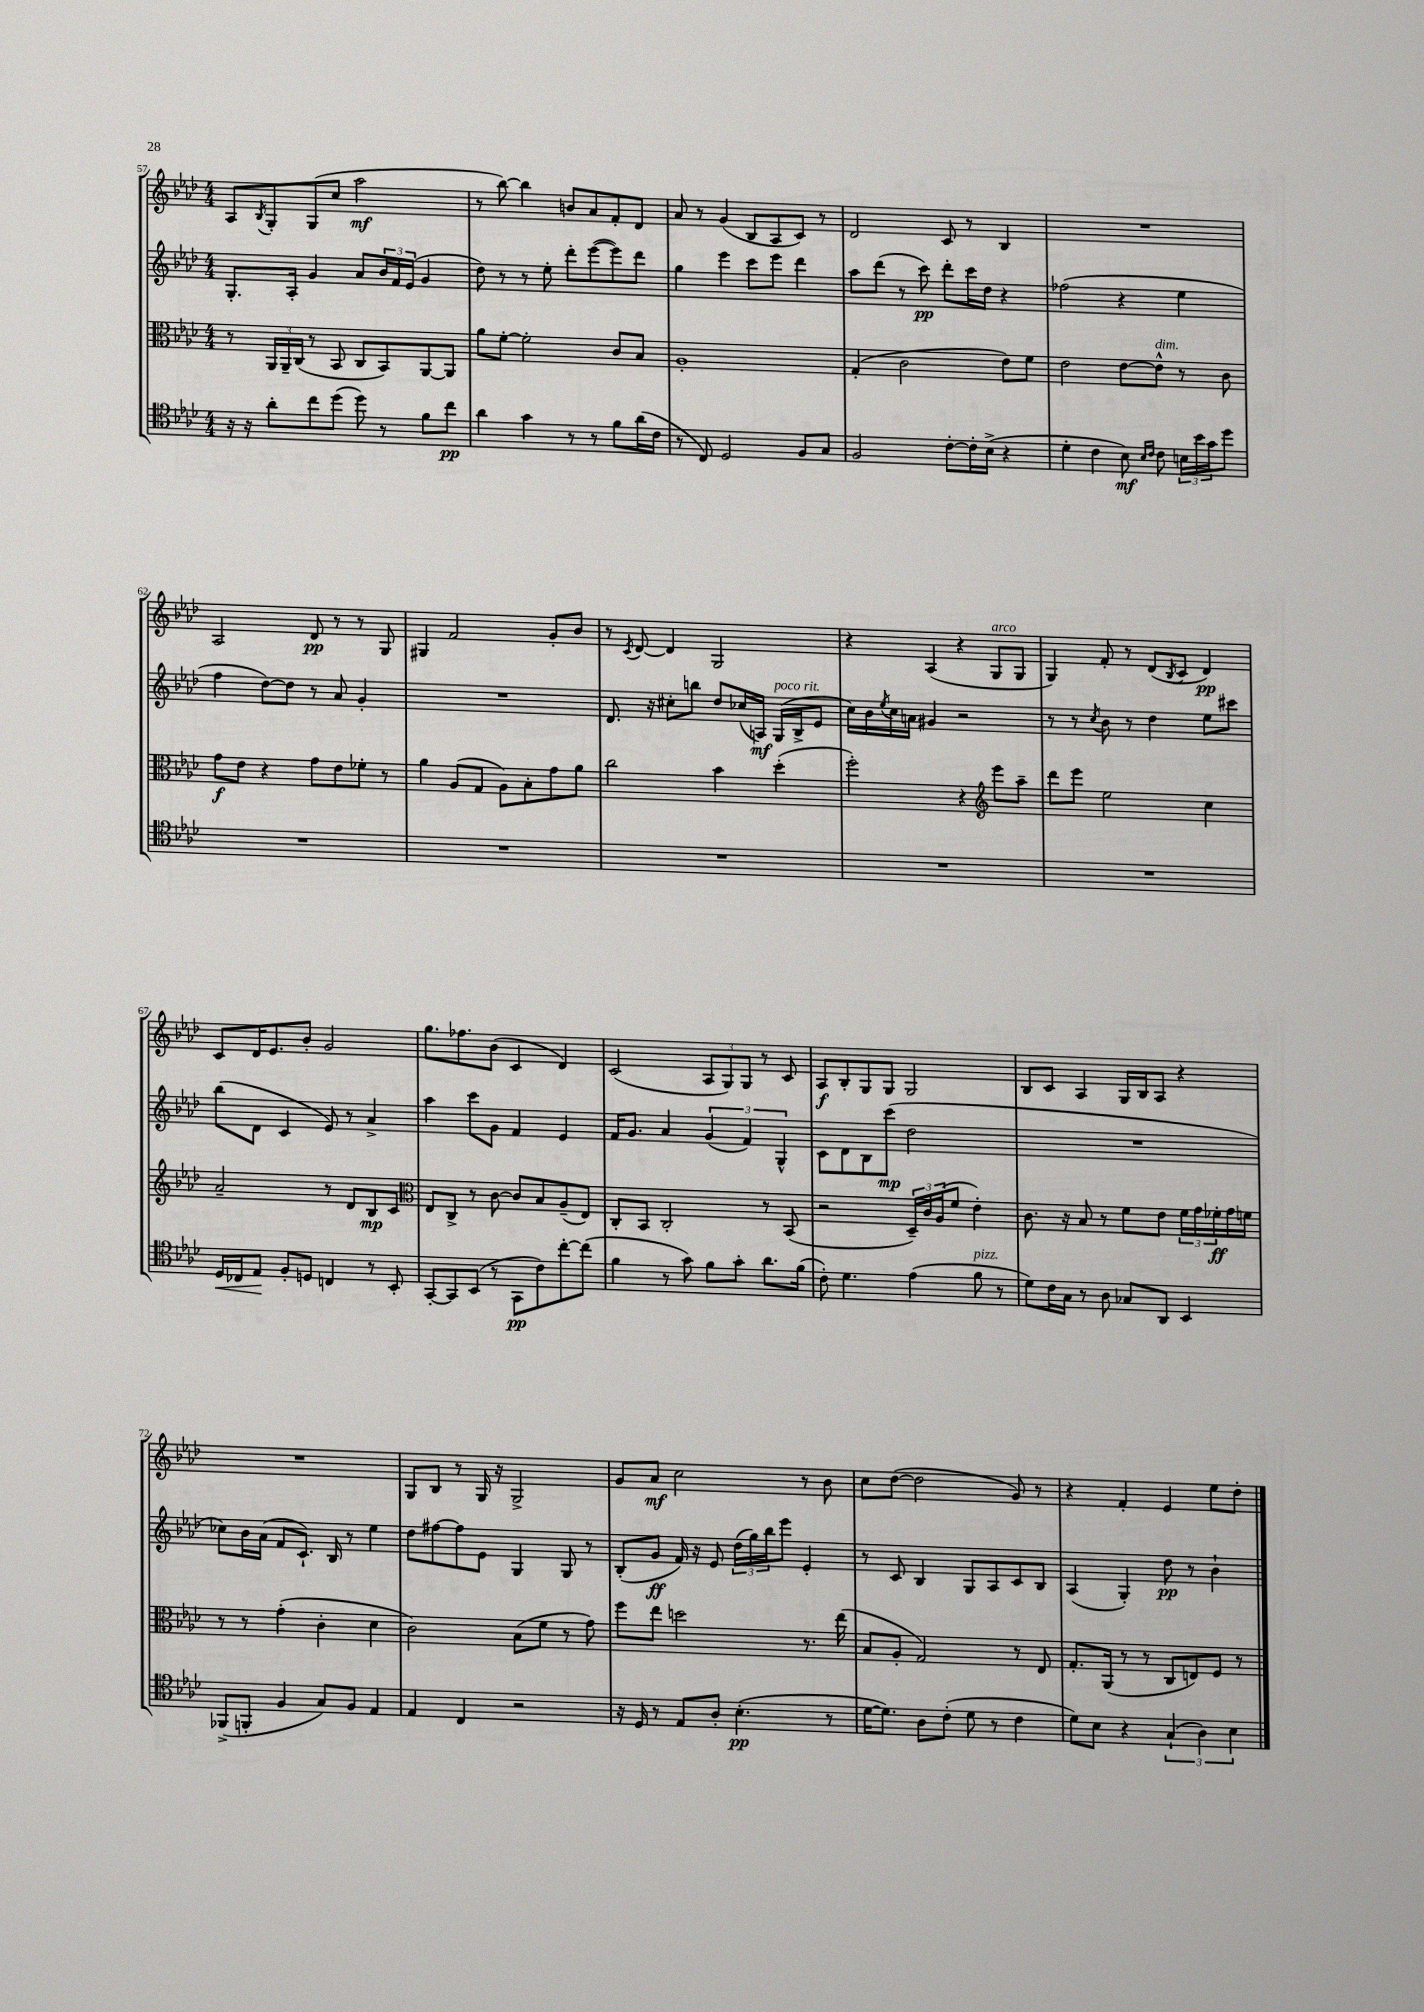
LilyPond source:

<<
\new StaffGroup <<
\new Staff = "s0" {
    \clef treble \key aes \major \numericTimeSignature \time 4/4
    aes8 \acciaccatura { bes8 } g8-. g8( c''8 aes''2\mf |
    r8 bes''8~) bes''4 b'8 aes'8 f'8-. des'8 |
    aes'8 r8 g'4( bes8 aes8 c'8) r8 |
    des'2 c'8 r8 bes4 |
    R1 |
    aes2 des'8\pp r8 r8 g8 |
    gis4 f'2 g'8-. bes'8 |
    r8 \acciaccatura { c'8 } des'8~ des'4 g2 |
    r4 aes4( r4 g8^\markup { \italic "arco" } g8 |
    g4) f'8-. r8 des'8( \acciaccatura { bes8 } c'8 des'4\pp) |
    c'8 des'16 ees'8. bes'8-. g'2 |
    g''8. fes''8. bes'8( c'4 des'4) |
    c'2( \tuplet 3/2 { aes8 g8) g8 } r8 c'8 |
    aes8\f bes8-. g8 g8 g2 |
    bes8 c'8 aes4 g16 bes16 aes8 r4 |
    R1 |
    g8 bes8 r8 g16 r16 g2-> |
    g'8 aes'8\mf c''2 r8 bes'8 |
    c''8 des''8~( des''2 g'8) r8 |
    r4 f'4-. ees'4 ees''8 des''8-. \bar "|." |
}
\new Staff = "s1" {
    \clef treble \key aes \major \numericTimeSignature \time 4/4
    g8.-. aes16-. g'4 aes'8 \tuplet 3/2 { bes'16 f'16 ees'16( } g'4 |
    des''8) r8 r8 ees''8-. des'''8-. ees'''8~( ees'''8) des'''8 |
    g''4 ees'''4 c'''8 ees'''8 des'''4 |
    aes''8 des'''8( r8 c'''8\pp) des'''8-. c'''16 des''16 r4 |
    fes''2( r4 ees''4 |
    f''4 des''8~) des''8 r8 aes'8 g'4-. |
    R1 |
    des'8. r16 cis''8-. b''8 des''8 ces''16( a16\mf) g16^\markup { \italic "poco rit." }( bes16-> ees'8 |
    c''16) bes'16 \acciaccatura { ees''8 } c''16 a'16 gis'4 r2 |
    r8 r8 \acciaccatura { c''8 } bes'8 r8 des''4 ees''8 cis'''8 |
    bes''8( des'8 c'4 ees'8) r8 aes'4-> |
    aes''4 c'''8 g'8 f'4 ees'4 |
    f'16 g'8. aes'4 \tuplet 3/2 { g'4( f'4) g4-^ } |
    c'8 des'8 bes8 c'''8\mp( des''2 |
    R1 |
    ces''8) bes'16 aes'16( f'8 c'8.-!) bes16 r8 ees''4 |
    des''8 fis''8~ fis''8 ees'8 g4 g8 r8 |
    bes8-.( g'8\ff f'16) r16 ees'8 \tuplet 3/2 { des''16( g''16) bes''16 } ees'''8 ees'4-. |
    r8 c'8 bes4 g8 aes8 c'8 bes8 |
    aes4( g4-.) des''8\pp r8 bes'4-! \bar "|." |
}
\new Staff = "s2" {
    \clef alto \key aes \major \numericTimeSignature \time 4/4
    r8 \tuplet 3/2 { aes,16 aes,16-- c16( } r8 bes,8 c8 bes,8) aes,8~ aes,8 |
    aes'8 f'8~-. f'2-. c'8 bes8 |
    aes1-. |
    g4-.( c'2 ees'8) f'8 |
    ees'2 ees'8~ ees'8-^^\markup { \italic "dim." } r8 c'8 |
    g'8\f ees'8 r4 g'8 ees'8 fes'8-. r8 |
    aes'4 aes8( g8 aes8) bes8-. g'8 aes'8 |
    c''2 bes'4 des''4-.( |
    f''2-.) r4 \clef treble ees'''8 aes''8-- |
    des'''8 ees'''8 ees''2 c''4 |
    aes'2-- r8 des'8 bes8\mp c'8 |
    \clef alto ees8 c8-> r8 c'8~ c'8 bes8 aes8--( ees8) |
    c8-. bes,8 c2-. r8 bes,8( |
    r2 \tuplet 3/2 { des16--) c'16 aes16( } f'8 ees'4-.) |
    c'8. r16 bes8 r8 f'8 ees'8 \tuplet 3/2 { f'16 g'16 fes'16-.\ff } g'16 f'16 |
    r8 r8 g'4-.( c'4-. des'4 |
    c'2) bes8( f'8 r8 g'8) |
    f''8 ees''8 d''2 r8. ees''16( |
    bes8 aes8-. g2) r8 ees8 |
    g8.-. aes,16( r8 r8 c8 e8) f8 r8 \bar "|." |
}
\new Staff = "s3" {
    \clef tenor \key aes \major \numericTimeSignature \time 4/4
    r16 r16 aes'8-. c''8 des''8( des''8) r8 f'8 c''8\pp |
    aes'4 g'4 r8 r8 f'8 aes'16( c'16 |
    r8 c8) des2 f8 g8 |
    f2 c'8~-. c'16-. bes16->( r4 |
    des'4-. c'4 bes8\mf) \grace { bes16 c'16 } c'8 \tuplet 3/2 { b16 bes'16 g'16 } des''8 |
    R1 |
    R1 |
    R1 |
    R1 |
    R1 |
    des16\< ces16 ees8\! f8-. d8 c4 r8 bes,8-. |
    g,8~-. g,8 bes,8( r8 g,8\pp c'8) c''8~-. c''8( |
    f'4 r8 g'8) f'8 g'8-. aes'8. f'16( |
    c'8-.) des'4. ees'4( f'8^\markup { \italic "pizz." } r8 |
    des'8) c'16 g16 r8 aes8 ges8 aes,8 bes,4 |
    fes,8->( f,8-. f4 g8) f8 ees4 |
    ees4 c4 r2 |
    r16 des16 r8 ees8 aes8-. bes4.-.\pp( r8 |
    des'16~ des'8.) aes8 c'8-.( des'8 r8 c'4 |
    des'8) bes8 r4 \tuplet 3/2 { g4-!( aes4) bes4 } \bar "|." |
}
>>
>>
\layout { \context { \Score currentBarNumber = #57 } }
